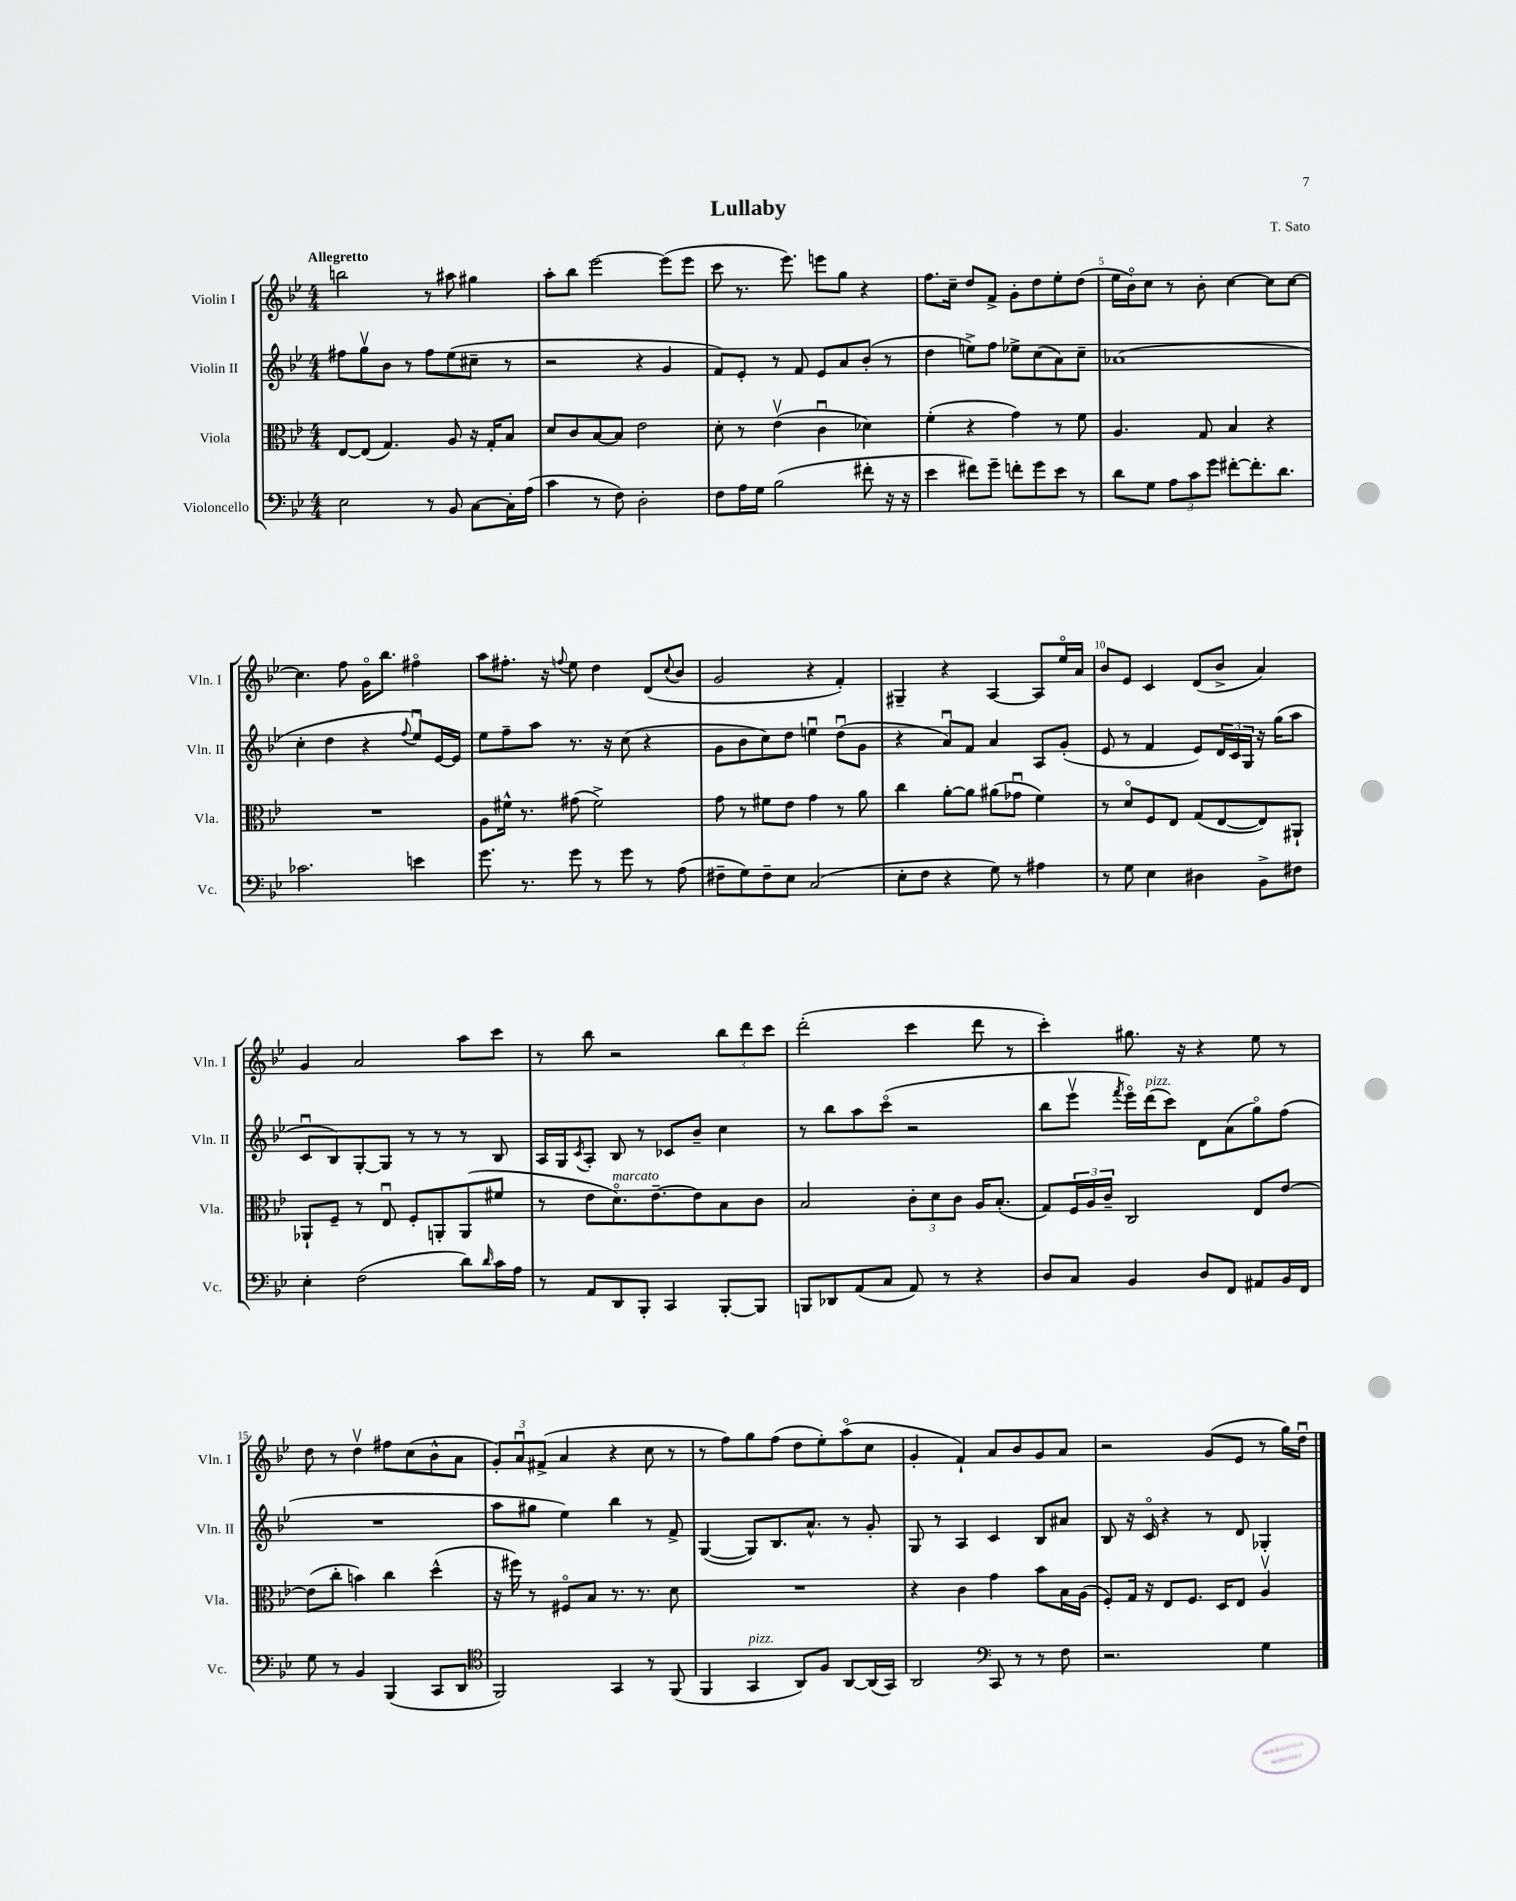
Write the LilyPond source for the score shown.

\header { title = "Lullaby" composer = "T. Sato" }
<<
\new StaffGroup <<
\new Staff = "s0" \with { instrumentName = "Violin I" shortInstrumentName = "Vln. I" } {
    \clef treble \key bes \major \numericTimeSignature \time 4/4 \tempo "Allegretto"
    b''2 r8 ais''8 gis''4 |
    a''8-. bes''8 ees'''2~ ees'''8( ees'''8 |
    c'''8 r8. ees'''8.) e'''8 g''8 r4 |
    f''8. c''16-- d''8 f'8-> g'8-. d''8 ees''8-. d''8( |
    ees''16 bes'16\flageolet) c''8 r8 bes'8-. c''4~ c''8 c''8~ |
    c''4. f''8 g'16\flageolet bes''8. fis''4\flageolet |
    a''8 fis''8.-. r16 \appoggiatura { f''8 } ees''8 d''4 d'8( \appoggiatura { c''8 } bes'8 |
    g'2 r4 f'4-.) |
    gis4-- r4 a4~ a8 ees''16\flageolet a'16 |
    bes'8 ees'8 c'4 d'8( bes'8-> a'4) |
    g'4 a'2 a''8 c'''8 |
    r8 bes''8 r2 \tuplet 3/2 { bes''8 d'''8 c'''8 } |
    d'''2-.( c'''4 d'''8 r8 |
    c'''4-.) gis''8. r16 r4 ees''8 r8 |
    d''8 r8 d''4\upbow fis''8 c''8( bes'8-^ a'8 |
    \tuplet 3/2 { g'8-.) a'8\downbow fis'8->( } a'4 r4 c''8 r8 |
    r8 f''8) g''8 f''8( d''8 ees''8-.) a''8\flageolet( c''8 |
    g'4-. f'4-!) a'8 bes'8 g'8 a'8 |
    r2 g'8( ees'8 r8 g''16) d''16\downbow \bar "|." |
}
\new Staff = "s1" \with { instrumentName = "Violin II" shortInstrumentName = "Vln. II" } {
    \clef treble \key bes \major \numericTimeSignature \time 4/4
    fis''8 g''8\upbow bes'8 r8 fis''8 ees''8( cis''8-- r8 |
    r2 r4 g'4 |
    f'8) ees'8-. r8 f'8 ees'8 a'8 bes'8-.( r8 |
    d''4 e''8->) f''8 ees''8-> c''8( a'8) c''8-- |
    aes'1( |
    c''4-. d''4 r4 \appoggiatura { f''8 } ees''8\downbow) ees'16~ ees'16 |
    ees''8 f''8-- a''8 r8. r16 c''8( r4 |
    g'8 bes'8 c''8) d''8 e''4\downbow d''8\downbow( g'8 |
    r4 a'8\downbow) f'8 a'4 a8 g'8-.( |
    ees'8 r8 f'4 ees'8) \tuplet 3/2 { d'16 c'16 g16 } r16 g''16( a''8 |
    c'8\downbow bes8) g8~-. g8 r8 r8 r8 bes8 |
    a16 g16 \acciaccatura { c'8 } a8-. bes8 r8 ces'8 bes'8-- c''4 |
    r8 bes''8 a''8 c'''8\flageolet( r2 |
    bes''8 ees'''8\upbow \acciaccatura { f'''8 } ees'''16\flageolet) d'''16^\markup { \italic "pizz." }( c'''8) d'8 a'8( g''8\flageolet) f''8( |
    R1 |
    a''8 gis''8 ees''4) bes''4 r8 f'8-> |
    g4~( g8) bes8. a'8.-^ r8 g'8-. |
    g8 r8 a4 c'4 bes8 ais'8 |
    bes8 r16 c'16\flageolet r4 r8 d'8 ges4-. \bar "|." |
}
\new Staff = "s2" \with { instrumentName = "Viola" shortInstrumentName = "Vla." } {
    \clef alto \key bes \major \numericTimeSignature \time 4/4
    ees8~ ees8( g4.) a8 r16 g16-. bes8 |
    d'8 c'8 bes8~ bes8 ees'2 |
    d'8-. r8 ees'4\upbow( c'4\downbow des'4) |
    f'4-.( r4 g'4) r8 f'8 |
    a4. g8 bes4 r4 |
    R1 |
    a8 fis'16-^ r8. gis'8( fis'2->) |
    g'8 r8 fis'8 ees'8 g'4 r8 a'8 |
    c''4 a'8~-. a'8 ais'8( ges'8\downbow f'4) |
    r8 d'8\flageolet f8 ees8 g8( ees8~ ees8) ais,8-! |
    aes,8-! f8-- r8 ees8\downbow f8-. a,8-. a,8( fis'8 |
    r8 ees'8 d'8.\flageolet^\markup { \italic "marcato" }) ees'8.~-- ees'8 bes8 c'8 |
    bes2 \tuplet 3/2 { c'8-. d'8 c'8 } a16 bes8.-.( |
    g8) \tuplet 3/2 { f16 a16 c'16-- } c2 ees8 ees'8~ |
    ees'8( c''8-. b'4) c''4 d''4-^( |
    r16 fis''16) r8 fis8\flageolet bes8 r8. r8. d'8 |
    R1 |
    r4 c'4 g'4 bes'8 bes16 a16( |
    f8-.) g16 r16 ees8 f8. d16 ees8 a4\upbow \bar "|." |
}
\new Staff = "s3" \with { instrumentName = "Violoncello" shortInstrumentName = "Vc." } {
    \clef bass \key bes \major \numericTimeSignature \time 4/4
    ees2 r8 bes,8 c8~ c16-. a16( |
    c'4 r8 f8) d2-. |
    f8 a16 g16 bes2( fis'8-. r16 r16 |
    ees'4 fis'8) g'8-- f'8-. g'8 ees'8 r8 |
    d'8 g8 \tuplet 3/2 { a8 c'8 g'8 } fis'8~-. fis'8.-. d'8. |
    ces'2. e'4 |
    g'8. r8. g'8 r8 g'8 r8 a8( |
    fis8-- g8) fis8-- ees8 c2( |
    ees8-. f8 r4 g8) r8 ais4 |
    r8 g8 ees4 dis4 bes,8-> fis8 |
    ees4-. f2( d'8) \grace { d'16 } c'16 a16 |
    r8 a,8 d,8 bes,,8-. c,4 bes,,8~-. bes,,8 |
    b,,8 des,8 a,8( c8 a,8) r8 r4 |
    d8 c8 bes,4 d8 f,8 ais,8 bes,16 f,16 |
    g8 r8 bes,4 bes,,4( c,8 d,8 |
    \clef tenor f,2) g,4 r8 f,8( |
    f,4 g,4^\markup { \italic "pizz." } a,8) f8 a,8~ a,16( g,16) |
    a,2 \clef bass c,8 r8 r8 f8 |
    r2. g4 \bar "|." |
}
>>
>>
\layout { \context { \Score \override BarNumber.break-visibility = ##(#f #t #t) barNumberVisibility = #(every-nth-bar-number-visible 5) } }
